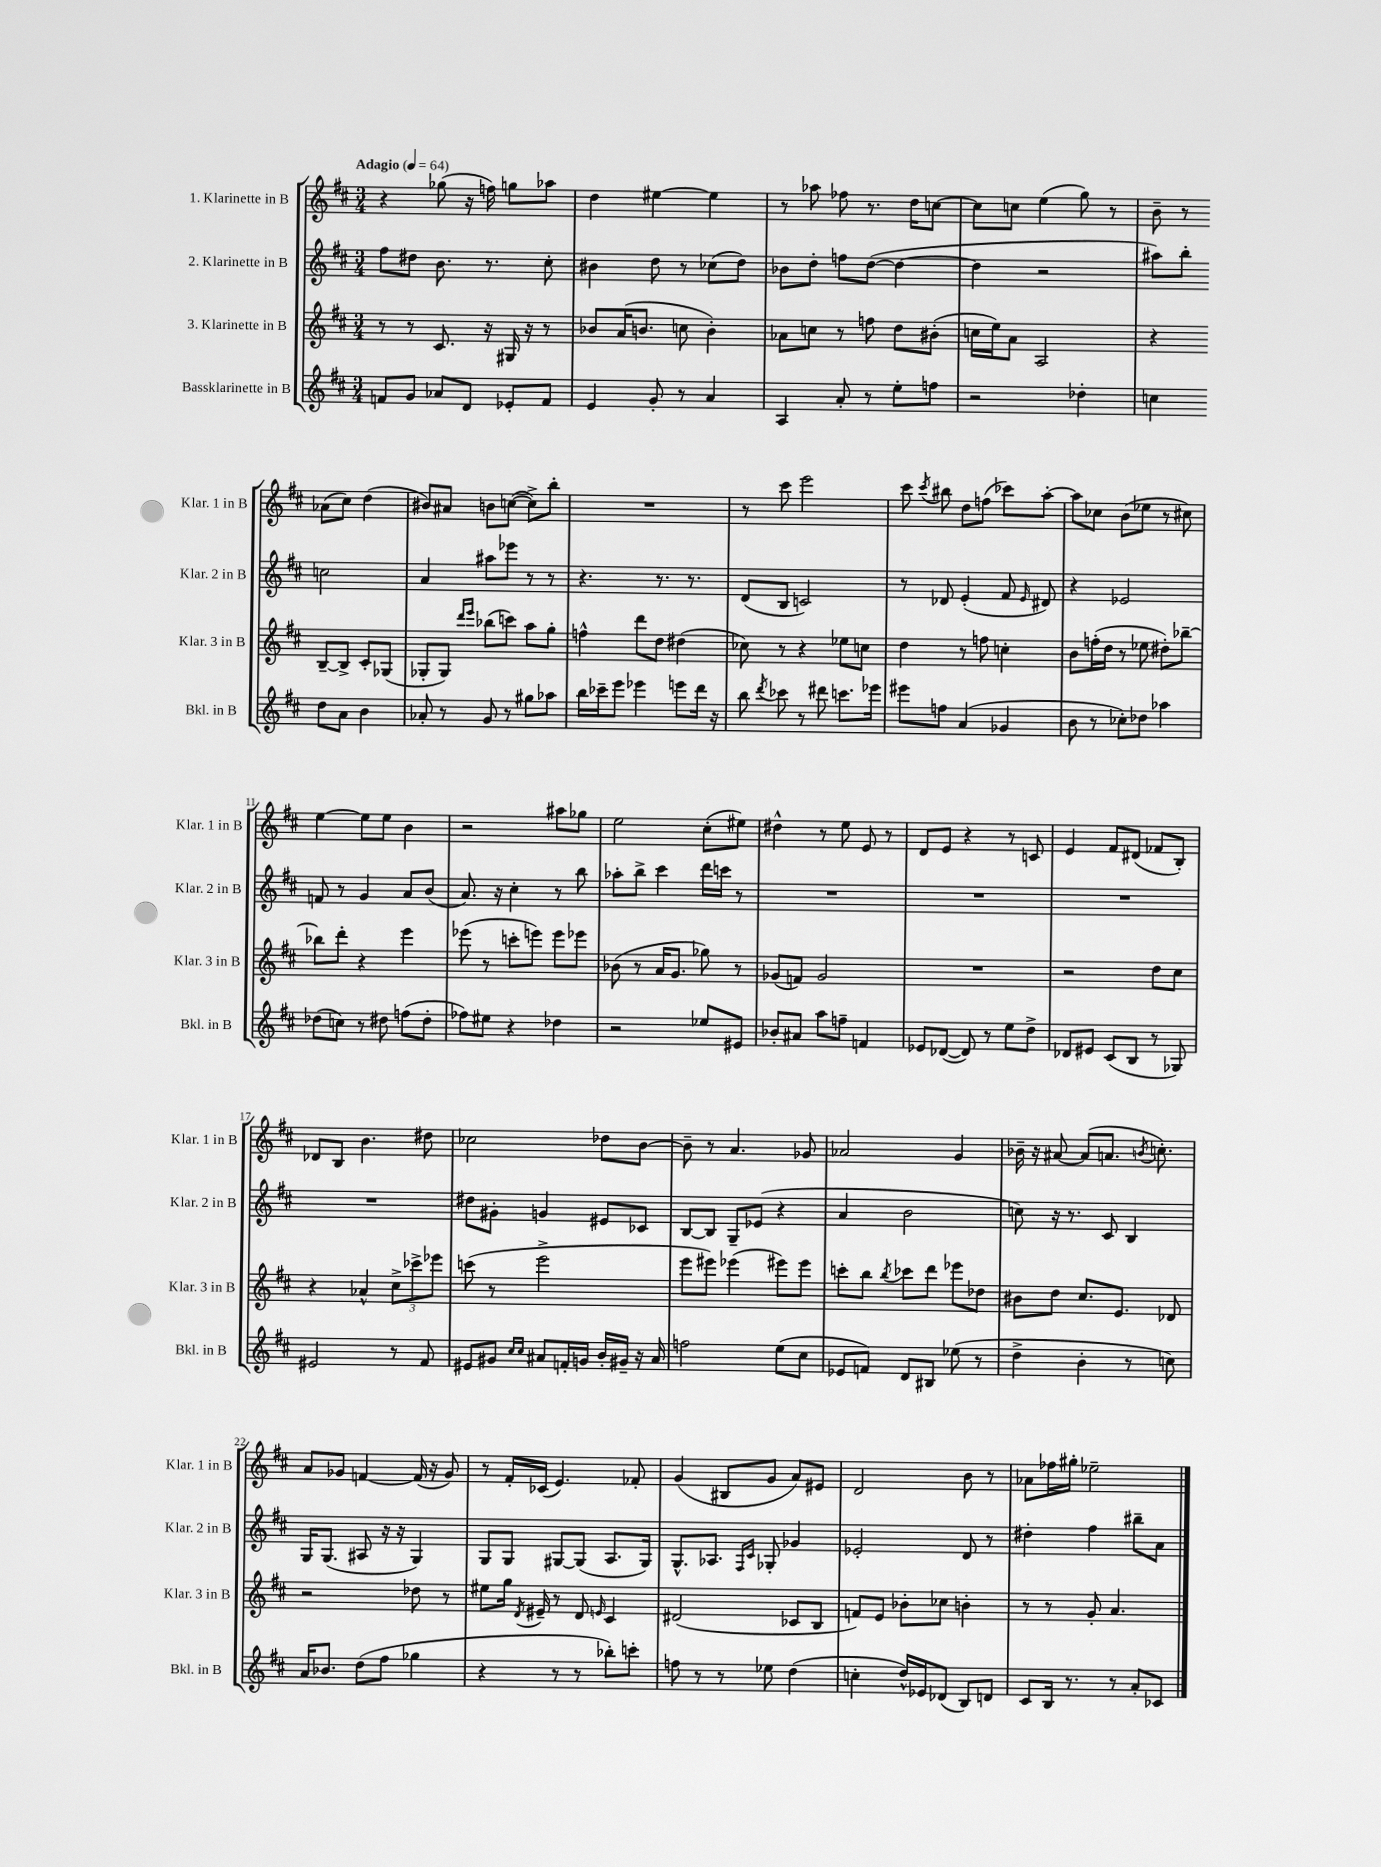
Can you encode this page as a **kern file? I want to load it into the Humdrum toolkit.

**kern	**kern	**kern	**kern
*staff4	*staff3	*staff2	*staff1
*clefG2	*clefG2	*clefG2	*clefG2
*k[f#c#]	*k[f#c#]	*k[f#c#]	*k[f#c#]
*M3/4	*M3/4	*M3/4	*M3/4
*MM64	*MM64	*MM64	*MM64
8f	8r	8ff#	4r
8g	8r	8dd#	.
8a-	8.c#	8.b	(8gg-
8d	.	.	16r
.	16r	8.r	16ff)
8e-'	16G#	.	8gg
.	16r	.	.
8f	8r	8cc#'	8aa-
=	=	=	=
4e	8b-	4b#	4dd
.	(16a	.	.
.	8.b	.	.
8g'	.	8dd	[4ee#
8r	8cc	8r	.
4a	4b')	(8cc-	4ee#]
.	.	8dd)	.
=	=	=	=
4A	8a-	8b-	8r
.	8cc	8dd'	8aa-
8a'	8r	8ff	8ff-
8r	8ff	([8dd	8.r
8ee'	8dd	4dd_	.
.	.	.	16dd
8ff	(8b#'	.	[8cc
=	=	=	=
2r	16cc	4dd]	8cc]
.	16ee)	.	.
.	8a	.	8cc
.	2A	2r	(4ee
4dd-'	.	.	8gg)
.	.	.	8r
=	=	=	=
4cc	4r	8aa#)	8b~
.	.	8bb'	8r
8dd	[8B~	2cc	(8a-
8a	8B^]	.	8cc#)
4b	8c#'	.	(4dd
.	(8G-	.	.
=	=	=	=
8a-'	8G-'	4a	8b#)
8r	8G-)	.	8a#
.	16qqddd	.	.
.	16qqeee	.	.
8g	(8bb-	8aa#	8b
8r	8ccc)	8eee-	([8cc
8gg#	8aa	8r	8cc^])
8aa-	8gg'	8r	8bb'
=	=	=	=
16bb	4ff^^	4.r	2.r
16ccc-~	.	.	.
8eee	.	.	.
4eee-	8ddd	.	.
.	8dd	8.r	.
8eee	(4dd#	.	.
.	.	8.r	.
16ddd	.	.	.
16r	.	.	.
=	=	=	=
8bb	8cc-)	(8d	8r
8qddd	.	.	.
8ccc-	8r	8B	8ccc#
8r	4r	2c)	2eee
8ddd#	.	.	.
8.ccc	8ee-	.	.
.	8cc	.	.
16eee-	.	.	.
=	=	=	=
8eee#	4dd	8r	8ccc#
.	.	.	8qccc#
8ff	.	8d-	8bb#
(4a	8r	(4e'	8dd
.	8ff	.	(8ff
4g-	4cc'	8f#	8ccc-)
.	.	16qqe	.
.	.	8d#)	[8aa'
=	=	=	=
8b	8b	4r	8aa]
8r	(16ff'	.	8cc-
.	16dd	.	.
8cc-')	8r	2e-	(8b
8dd-	8ee-	.	8ee-
4aa-	8dd#')	.	8r
.	[8bb-~	.	8cc#)
=	=	=	=
(8dd-	8bb-]	8f	[4ee
8cc)	8ddd'	8r	.
8r	4r	4g	8ee]
8dd#	.	.	8ee
(8ff	4eee	8a	4b
8dd#'	.	(8b	.
=	=	=	=
8ff-)	(8eee-	8.a)	2r
8ee#	8r	.	.
.	.	16r	.
4r	8ccc'	4cc#'	.
.	8eee)	.	.
4dd-	8eee	8r	8aa#
.	8eee-	8bb	8gg-
=	=	=	=
2r	(8b-	8aa-'	2ee
.	8r	8bb^	.
.	16a	4ccc#	.
.	8.g	.	.
8ee-	8gg-)	16ddd	(8cc#'
.	.	16ccc	.
8e#	8r	8r	8ee#)
=	=	=	=
8b-'	(8g-	2.r	4dd#^^
8a#	8f)	.	.
8aa	2g-	.	8r
8ff~	.	.	8ee
4f	.	.	8e
.	.	.	8r
=	=	=	=
8e-	2.r	2.r	8d
([8d-	.	.	8e
8d-])	.	.	4r
8r	.	.	.
8ee	.	.	8r
8dd^	.	.	8c
=	=	=	=
8d-	2r	2.r	4e
8e#	.	.	.
(8c#	.	.	8f#
8B	.	.	(8d#
8r	8dd	.	8f-
8G-)	8cc#	.	8B')
=	=	=	=
2e#	4r	2.r	8d-
.	.	.	8B
.	4a-^^	.	4.b
8r	12cc#^	.	.
.	12ccc-^	.	.
8f#	.	.	8dd#
.	12eee-	.	.
=	=	=	=
8e#	(8ccc	8dd#	2cc-
8g#	8r	8g#'	.
16qqcc#	.	.	.
16qqcc#	.	.	.
8a#	2eee^	4g	.
16f'	.	.	.
16g	.	.	.
16b'	.	8e#	8dd-
16g#~	.	.	.
16r	.	8c-	[8b
16a#	.	.	.
=	=	=	=
2ff	8eee	[8B	8b~]
.	8eee#)	8B]	8r
.	(4eee-	8G~	4.a
.	.	(8e-	.
(8ee	8eee#)	4r	.
8cc#	8eee#	.	8g-
=	=	=	=
8e-	8ccc'	4a	2a-
8f)	8bb	.	.
.	8qbb	.	.
8d	8ccc-	2b	.
8B#	8ddd	.	.
(8ee-	8eee-	.	4g
8r	8dd-	.	.
=	=	=	=
4dd^	8b#	8cc)	16b-~
.	.	.	16r
.	8dd	16r	[8a#
.	.	8.r	.
4b'	8.cc#	.	(8a#]
.	.	8c#	8.a
.	8.e	.	.
8r	.	4B	.
.	.	.	8qb
.	.	.	8.cc')
8cc)	8d-	.	.
=	=	=	=
16a	2r	16G	8a
8.b-	.	(8.G	.
.	.	.	8g-
(8dd	.	8A#	[4f
8ff#	.	16r	.
.	.	16r	.
4gg-	8dd-	4G)	(16f]
.	.	.	16r
.	8r	.	8g-)
=	=	=	=
4r	8ee#	8G	8r
.	16gg	8G	16f#'
.	8qd	.	.
.	16e#~	.	(16c-
8r	8r	[8G#	4.e)
8r	8d	(8G#]	.
.	16qqe	.	.
8bb-')	4c#	8.A	.
8ccc'	.	.	8f-'
.	.	16G#)	.
=	=	=	=
8ff	(2d#	8.G^^	(4g
8r	.	.	.
.	.	8.A-	.
8r	.	.	8B#
.	.	16qqF#	.
.	.	16qqc#	.
8ee-	.	8G-'	8g
(4dd	8c-	4g-	8a)
.	8B	.	8e#
=	=	=	=
4cc'	8f)	2e-'	2d
.	8e	.	.
16dd^^)	8b-'	.	.
16e-	.	.	.
(8d-	8cc-	.	.
8B)	4b'	8d	8b
8d	.	8r	8r
=	=	=	=
8c#	8r	4dd#'	8a-
16B	8r	.	16ff-
8.r	.	.	16gg#'
.	8g'	4ff#	2ee-~
8r	4.a	.	.
8a'	.	8bb#~	.
8c-	.	8a	.
==	==	==	==
*-	*-	*-	*-
